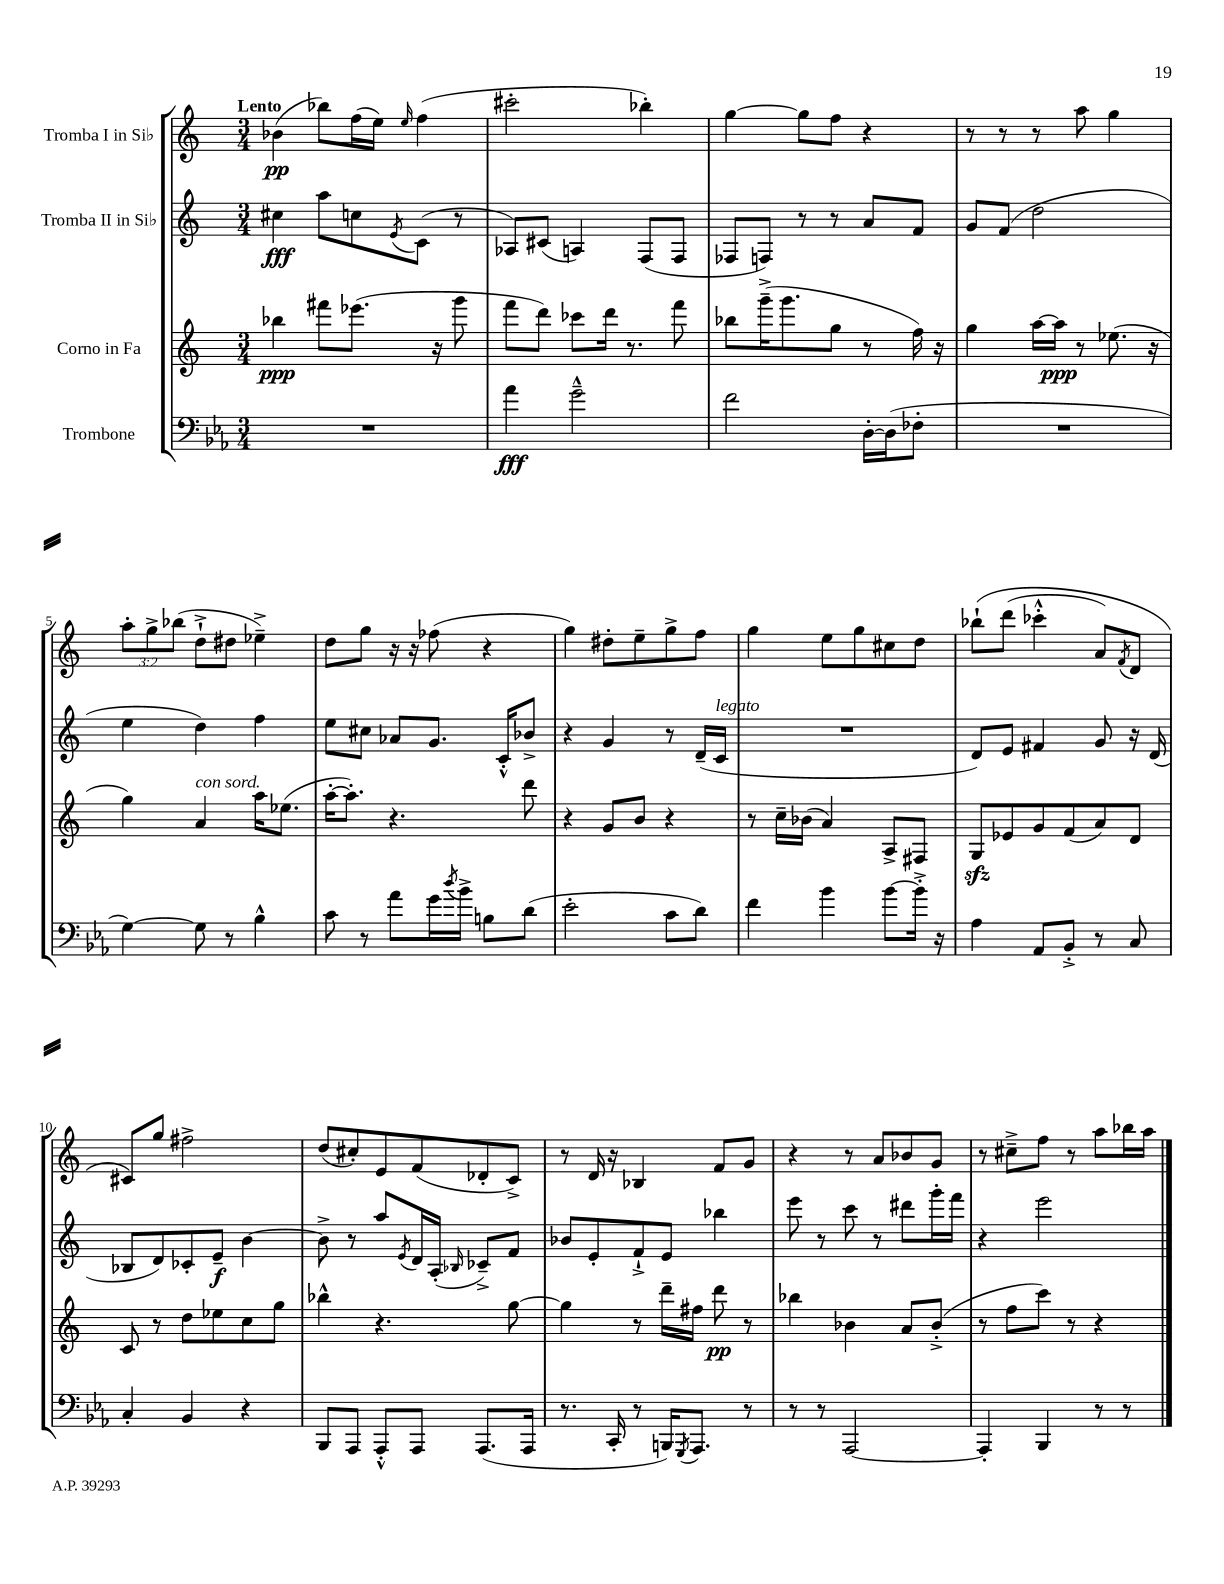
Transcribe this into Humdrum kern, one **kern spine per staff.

**kern	**kern	**kern	**kern
*staff4	*staff3	*staff2	*staff1
*clefF4	*clefG2	*clefG2	*clefG2
*k[b-e-a-]	*k[]	*k[]	*k[]
*M3/4	*M3/4	*M3/4	*M3/4
2.r	4bb-	4cc#	(4b-
.	8fff#	8aa	8bb-)
.	(8.eee-	8cc	(16ff
.	.	.	16ee)
.	.	8qe	16qqee
.	.	(8c	(4ff
.	16r	.	.
.	8ggg	8r	.
=	=	=	=
4a-	8fff	8A-)	2ccc#'
.	8ddd)	(8c#	.
2g~^^	8ccc-	4A)	.
.	16ddd	.	.
.	8.r	.	.
.	.	(8F	4bb-')
.	8fff	8F	.
=	=	=	=
2f	8bb-	8F-	[4gg
.	(16ggg~^	8F)	.
.	8.ggg	.	.
.	.	8r	8gg]
.	8gg	8r	8ff
[16D'	8r	8a	4r
(16D]	.	.	.
8F-'	16ff)	8f	.
.	16r	.	.
=	=	=	=
2.r	4gg	8g	8r
.	.	(8f	8r
.	[16aa	2dd	8r
.	16aa]	.	.
.	8r	.	8aa
.	(8.ee-	.	4gg
.	16r	.	.
=	=	=	=
[4G)	4gg)	4ee	12aa'
.	.	.	12gg^
.	.	.	(12bb-
8G]	4a	4dd)	8dd`^
8r	.	.	8dd#
4B-^^	16aa	4ff	4ee-~^)
.	(8.ee-	.	.
=	=	=	=
8c	[16aa'	8ee	8dd
.	8.aa'])	.	.
8r	.	8cc#	8gg
8a-	4.r	8a-	16r
.	.	.	16r
16g	.	8.g	(8ff-
8qdd	.	.	.
16b-^	.	.	.
8B	.	.	4r
.	.	16c'^^	.
(8d	8ddd	8b-^	.
=	=	=	=
2e-'	4r	4r	4gg)
.	8g	4g	8dd#'
.	8b	.	8ee~
8c	4r	8r	8gg^
8d)	.	(16d~	8ff
.	.	16c	.
=	=	=	=
4f	8r	2.r	4gg
.	16cc~	.	.
.	(16b-	.	.
4b-	4a)	.	8ee
.	.	.	8gg
[8b-	8A^	.	8cc#
16b-'^]	8F#	.	8dd
16r	.	.	.
=	=	=	=
4A-	8G	8d)	&(8bb-`
.	8e-	8e	(8ddd
8AA-	8g	4f#	4ccc-'^^
8BB-'^	(8f	.	.
8r	8a)	8g	8a)
.	.	.	8qf
8C	8d	16r	8d
.	.	(16d	.
=	=	=	=
4C'	8c	8B-	8c#&)
.	8r	8d)	8gg
4BB-	8dd	8c-'	2ff#^
.	8ee-	8e~	.
4r	8cc	[4b	.
.	8gg	.	.
=	=	=	=
8BBB-	4bb-^^	8b^]	(8dd
8AAA-	.	8r	8cc#')
8AAA-'^^	4.r	8aa	8e
.	.	8qe	.
8AAA-	.	16d	(8f
.	.	(16A'	.
.	.	16qqB-	.
(8.AAA-	.	8c-~^)	8d-'
.	[8gg	8f	8c^)
16AAA-	.	.	.
=	=	=	=
8.r	4gg]	8b-	8r
.	.	8e'	16d
16CC'	.	.	16r
8r	8r	8f`^	4B-
16BBB)	16ddd~	8e	.
8qGGG	.	.	.
8.AAA-	16ff#	.	.
.	8ddd	4bb-	8f
8r	8r	.	8g
=	=	=	=
8r	4bb-	8eee	4r
8r	.	8r	.
[2AAA-	4b-	8ccc	8r
.	.	8r	8a
.	8a	8ddd#	8b-
.	(8b-'^	16ggg'	8g
.	.	16fff	.
=	=	=	=
4AAA-']	8r	4r	8r
.	8ff	.	8cc#~^
4BBB-	8ccc)	2eee	8ff
.	8r	.	8r
8r	4r	.	8aa
8r	.	.	16bb-
.	.	.	16aa
==	==	==	==
*-	*-	*-	*-
